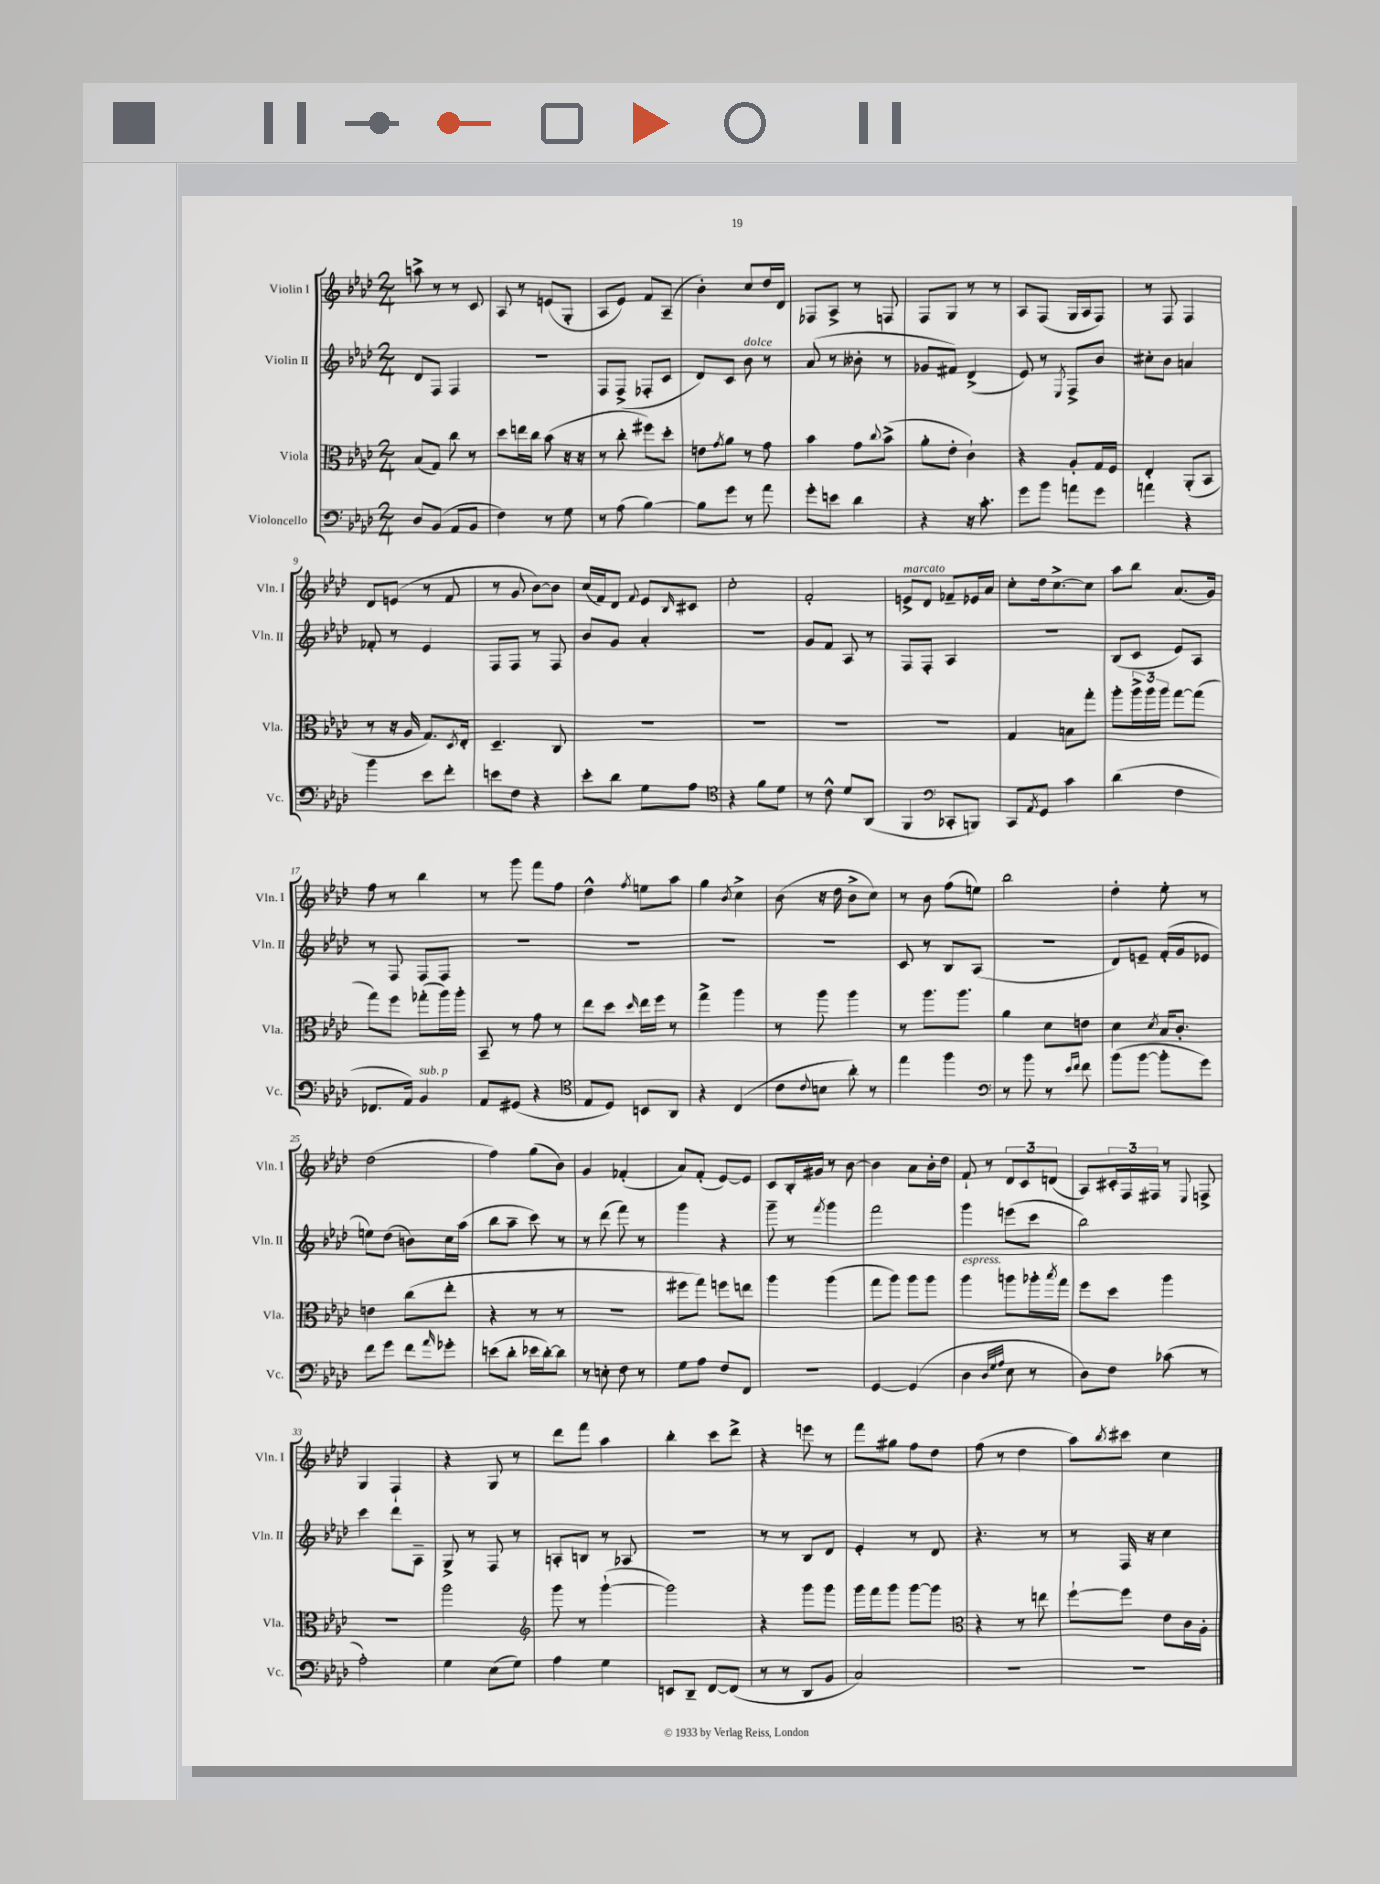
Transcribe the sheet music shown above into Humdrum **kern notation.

**kern	**kern	**kern	**kern
*staff4	*staff3	*staff2	*staff1
*clefF4	*clefC3	*clefG2	*clefG2
*k[b-e-a-d-]	*k[b-e-a-d-]	*k[b-e-a-d-]	*k[b-e-a-d-]
*M2/4	*M2/4	*M2/4	*M2/4
8D-	(8B-	8d-	8aa^
(8BB-	8G)	8F	8r
8AA-	8cc	4F	8r
8BB-	8r	.	8c
=	=	=	=
4F)	8dd-	2r	8A-
.	16ee	.	8r
.	16cc	.	.
8r	(8b-	.	(8e
8G	16r	.	8G'
.	16r	.	.
=	=	=	=
8r	8r	8F	8A-
(8A-	8cc'	(8F^	8e-)
[4B-)	8ff#)	8F-'	8f
.	8dd-'	8c	(8A-~
=	=	=	=
8B-]	8e	8d-)	4b-')
.	8qg	.	.
8g	8a-	8c	.
8r	8r	8b-	8cc
8a-	8g	8r	16dd-
.	.	.	16d-
=	=	=	=
8g'	4b-	(8a-	8F-
8e	.	8r	8A-^
4d-	8g	8b--'	8r
.	8qqcc	.	.
.	(8b-^	8r	8F
=	=	=	=
4r	8a-'	8g-	8F
.	8e-'	8f#)	8G
16r	4c`)	(4d-^	8r
8.c'	.	.	.
.	.	.	8r
=	=	=	=
8g	4r	8e-)	8A-
8b-	.	8r	(8F
.	.	8qE-	.
8a	8A-'	8F^	16G
.	.	.	16A-
8g	16G	8b-	8F)
.	16F	.	.
=	=	=	=
4a	4E-'	8cc#'	8r
.	.	8b-	8F
4r	(8AA-'	4a	4F
.	8BB-	.	.
=	=	=	=
4b-	8r	8f-'	8d-
.	16r	8r	(8e
.	16A-	.	.
8e-	8.G)	4e-	8r
8f'	.	.	8f
.	8qD-	.	.
.	16E-'	.	.
=	=	=	=
8e	4.D-~	8F	8r
8F	.	8F	8g
4r	.	8r	[8b-)
.	8C	8F	8b-]
=	=	=	=
8e-'	2r	8b-	(16cc
.	.	.	16f)
8d-	.	8g	8d-
.	.	.	8qqf
8G	.	4a-'	8e-
.	.	.	16qqB-
8A-	.	.	8c#
=	=	=	=
*clefC4	*	*	*
4r	2r	2r	2cc'
8f	.	.	.
8d-	.	.	.
=	=	=	=
8r	2r	8g	2f'
8c^^	.	8f	.
8d-	.	8A-	.
(8AA-	.	8r	.
=	=	=	=
4FF	2r	8F	8e^
.	.	8F'	8d-
*clefF4	*	*	*
8CC-'	.	4A-	8f-~
8BBB)	.	.	16e-
.	.	.	16a-
=	=	=	=
8CC	4G	2r	8cc'
8qAA-	.	.	.
8GG	.	.	16dd-
.	.	.	[8.cc^
4c	8B	.	.
.	8gg'	.	8cc]
=	=	=	=
(4d-	8aa-'	(8B-	8aa-
.	24aa-^	8c	8bb-
.	24aa-	.	.
.	24aa-	.	.
4F	[8gg	8e-)	(8.a-
.	(8gg]	8A-	.
.	.	.	16g)
=	=	=	=
8.FF-	8gg)	8r	8ff
.	8ff	8F	8r
16AA-)	.	.	.
4BB-	(8gg-'	8F	4bb-
.	16aa-)	8F	.
.	16aa-'	.	.
=	=	=	=
8AA-	8BB-~	2r	8r
(8GG#	8r	.	8ggg
4r	8g	.	8fff
.	8r	.	8ff
=	=	=	=
*clefC4	*	*	*
8E-	8ee-	2r	4dd-^^
8D-)	8dd-	.	.
.	16qqdd-	.	8qff
8BB	16ee-	.	8ee
.	16ff	.	.
8AA-	8r	.	8aa-
=	=	=	=
4r	4gg^	2r	4gg
.	.	.	8qb-
(4C	4aa-	.	4cc^
=	=	=	=
8c	8r	2r	(8b-
8qqc	.	.	.
8B	8aa-	.	16r
.	.	.	16dd-
8a-')	4aa-	.	8b-^
8r	.	.	8cc)
=	=	=	=
4ee-	8r	8c	8r
.	8.aa-	8r	8b-
4ff	.	8B-	(8ff
.	8.aa-	.	.
.	.	(8A-	8ee)
=	=	=	=
*clefF4	*	*	*
8r	4a-	2r	2bb-
8b-	.	.	.
8r	8d-	.	.
16qqe-	.	.	.
16qqf	.	.	.
8f	8e	.	.
=	=	=	=
(8b-	4d-	8d-)	4dd-'
[8b-	.	8e~	.
.	8qd-	.	.
8b-']	16B-	(16f'	8ee-'
.	8.c'	16g	.
8g)	.	8e-	8r
=	=	=	=
8f	4e	8ee)	(2dd-
8g	.	(8dd-	.
8f	(8cc	8b)	.
16qqa-	.	.	.
8g-'	8ee-'	16cc	.
.	.	(16aa-	.
=	=	=	=
(8e	4r	8bb-	4ff)
8d-'	.	8aa-~	.
16e-	8r	8ccc)	(8gg
[16d-')	.	.	.
8d-]	8r	8r	8b-)
=	=	=	=
8r	2r	8r	4g
8E'	.	(8ddd-	.
8F	.	8fff)	(4f-'
8r	.	8r	.
=	=	=	=
8G	8ff#	4ggg	8a-)
8A-	8gg)	.	(8f'
8F	8ff	4r	[8e-)
8FF	8ee	.	8e-]
=	=	=	=
2r	4aa-	8ggg~	8c
.	.	8r	16B-'
.	.	.	16g#
.	.	8qfff	.
.	(4aa-	4ggg	8r
.	.	.	[8b-
=	=	=	=
[4GG	8gg	2fff	4b-]
.	8aa-)	.	.
(4GG]	8aa-	.	8a-
.	8aa-	.	16b-'
.	.	.	16dd-
=	=	=	=
4D-	4aa-	4ggg	8f`
.	.	.	8r
32qqD-	.	.	.
32qqG	.	.	.
32qqA-	.	.	.
8E-	8aa	(8eee	12d-
.	.	.	12c
8r	16aa-'	8ccc	.
.	.	.	(12d
.	8qbb-	.	.
.	16gg	.	.
=	=	=	=
8D-)	8ff	2bb-)	8A-)
8F	8dd-	.	24c#'
.	.	.	24F
.	.	.	24F#
(8c-	4aa-	.	8r
.	.	.	8qqE-
8r	.	.	8F^
=	=	=	=
2A-')	2r	4ccc	4G
.	.	8ddd-	4F`
.	.	8A-~	.
=	=	=	=
4G	2aa-	8G^	4r
.	.	8r	.
(8E-	.	8F	8G
8G)	.	8r	8r
=	=	=	=
*	*clefG2	*	*
4A-	8ggg	8A'	8ddd-
.	8r	8B	8fff
4G	([4ggg`	8r	4aa-
.	.	8A-	.
=	=	=	=
8EE	2ggg])	2r	4bb-'
8DD-~	.	.	.
[8FF	.	.	8ccc
(8FF]	.	.	8ddd-^
=	=	=	=
8r	4r	8r	4r
8r	.	8r	.
8DD-	8ggg	8B-	8eee
8BB-	8ggg	8d-	8r
=	=	=	=
2C)	16ggg	4e-'	8fff
.	16fff	.	.
.	8ggg	.	8gg#
.	[8ggg	8r	8ff
.	8ggg]	8d-	8dd-
=	=	=	=
*	*clefC3	*	*
2r	4r	4.r	(8ff
.	.	.	8r
.	8r	.	4dd-
.	8ee	8r	.
=	=	=	=
2r	[8ff`	8r	8aa-)
.	.	.	8qbb-
.	8ff]	16F	8ccc#
.	.	16r	.
.	8e-	4cc	4cc
.	16c	.	.
.	16A-'	.	.
==	==	==	==
*-	*-	*-	*-
